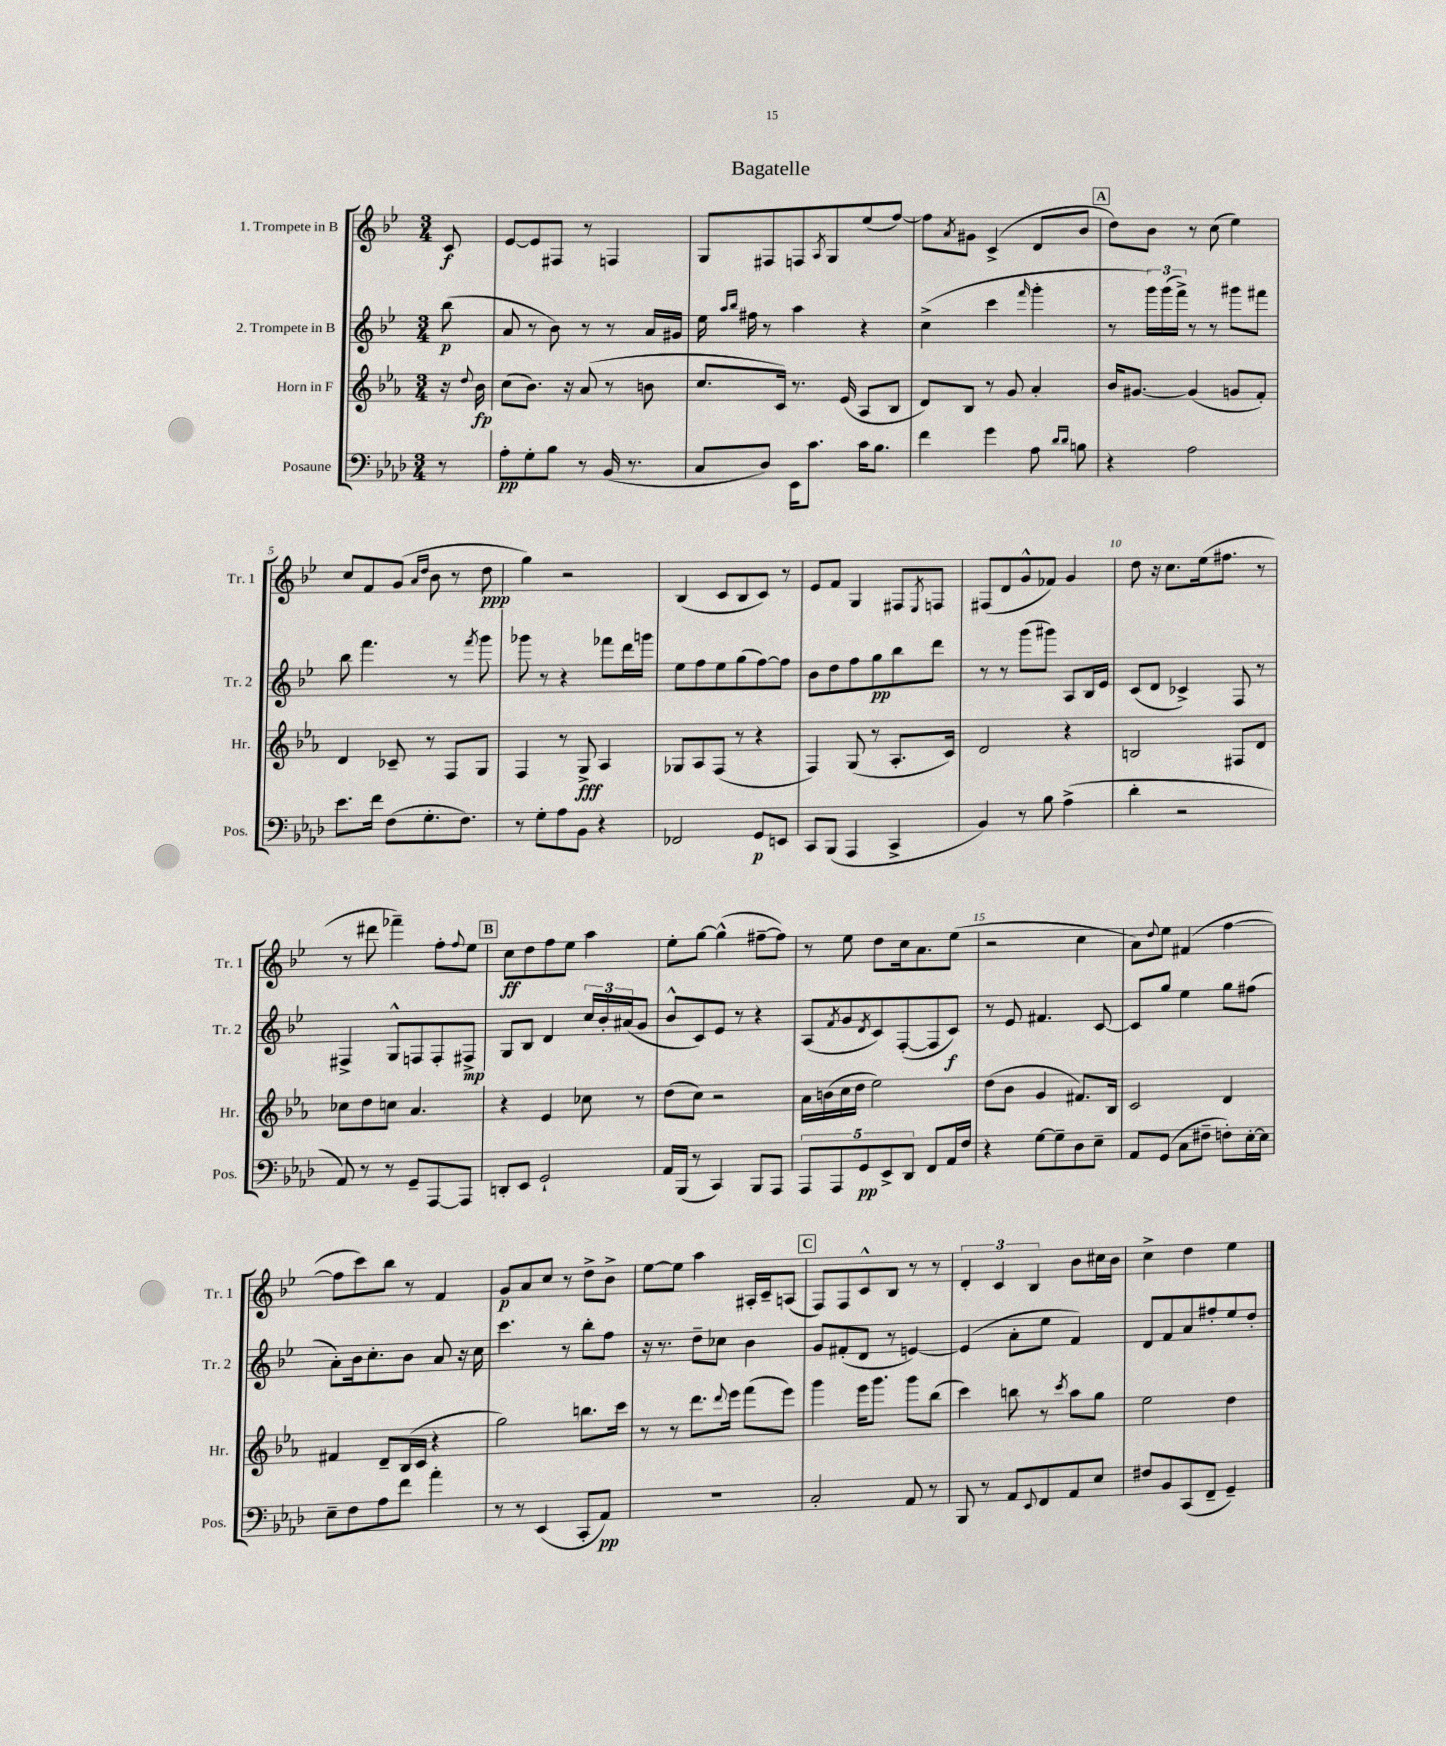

**kern	**kern	**kern	**kern
*staff4	*staff3	*staff2	*staff1
*clefF4	*clefG2	*clefG2	*clefG2
*k[b-e-a-d-]	*k[b-e-a-]	*k[b-e-]	*k[b-e-]
*M3/4	*M3/4	*M3/4	*M3/4
8r	16r	(8bb-	8c
.	8qqdd	.	.
.	16b-	.	.
=	=	=	=
8A-'	(8cc	8a	[8e-
8G'	8.b-)	8r	8e-]
8B-	.	8b-)	8F#
.	16r	.	.
8r	(8a-	8r	8r
(16BB-	8r	8r	4F
8.r	.	.	.
.	8b	16a	.
.	.	16g#	.
=	=	=	=
8C	8.cc	16ee-	8G
.	.	16qqaa	.
.	.	16qqbb-	.
.	.	16ff#	.
8D-)	.	8r	8F#
.	16c)	.	.
16EE-	8.r	4aa	8F
8.c	.	.	.
.	.	.	8qA
.	.	.	8G
.	(16e-	.	.
16c	8A-	4r	(8ee-
8.B-	.	.	.
.	8B-	.	[8ff)
=	=	=	=
4f	8d)	(4cc^	8ff]
.	.	.	8qa
.	8B-	.	8g#
4g	8r	4ccc	(4c^
.	8g	.	.
.	.	16qqfff	.
8A-	4a-'	4ggg'	8d
16qqd-	.	.	.
16qqd-	.	.	.
8B	.	.	8b-
=	=	=	=
4r	16b-	8r	8dd)
.	[8.g#	.	.
.	.	24ggg)	8b-
.	.	(24ggg	.
.	.	24fff^)	.
2A-	(4g#]	8r	8r
.	.	8r	(8cc
.	8g	8ggg#	4ee-)
.	8f')	8fff#	.
=	=	=	=
8.e-	4d	8bb-	8cc
.	.	4.fff	8f
16f	.	.	.
(8F	8c-~	.	(8g
.	.	.	16qqa
.	.	.	16qqdd
8.G'	8r	.	8b-
.	8F	8r	8r
8.F)	.	.	.
.	.	8qfff	.
.	8G	8ggg	8dd
=	=	=	=
8r	4F	8ggg-	4gg)
8G'	.	8r	.
8A-	8r	4r	2r
8BB-	8G^	.	.
4r	4A-	8fff-	.
.	.	16ddd	.
.	.	16ggg	.
=	=	=	=
2FF-	8G-	8ee-	(4B-
.	8A-	8ff	.
.	(8F	8ee-	8c
.	8r	(8gg	8B-
8GG	4r	[8ff)	8c)
8EE	.	8ff]	8r
=	=	=	=
8CC	4F)	8b-	8e-
(8BBB-	.	8dd	8f
4AAA-	(8G	8ff	4G
.	8r	8gg	.
4CC^	8.A-'	8bb-	8F#
.	.	.	8qE-
.	.	8ddd	8F
.	16c)	.	.
=	=	=	=
4BB-)	2d	8r	(8F#
.	.	8r	8d
8r	.	(8ggg	8g^^
8B-	.	8ggg#)	8f-)
(4A-^	4r	8A	4g
.	.	16B-	.
.	.	16e-	.
=	=	=	=
4d-'	2B	(8c	8dd
.	.	8d	16r
.	.	.	8.cc
2r	.	4c-^)	.
.	.	.	(16ee-
.	.	.	8.ff#
.	8F#	8F	.
.	8d	8r	8r
=	=	=	=
8AA-)	8cc-	4F#^	8r
8r	8dd	.	8ddd#
8r	8cc	8G^^	4fff-~)
8GG~	4.a-	8F	.
[8AAA-	.	8F'	8ff'
.	.	.	8qqff
8AAA-]	.	8F#^	8ee-
=	=	=	=
8DD'	4r	8G	8cc
8EE-	.	8B-	8dd
2GG`	4e-	4d	8ff
.	.	.	8ee-
.	8cc-	24cc	4aa
.	.	24b-'	.
.	.	(24a#	.
.	8r	8g	.
=	=	=	=
16AA-	(8dd	8b-^^	8ee-'
(16BBB-	.	.	.
8r	8cc)	8c)	[8gg
4CC)	2r	8e-	(4gg^^]
.	.	8r	.
8BBB-	.	4r	[8ff#~
8AAA-	.	.	8ff#])
=	=	=	=
10AAA-	16a-	(8A	8r
.	(16b	.	.
10AAA-	.	.	.
.	.	8qf	.
.	16cc	8g	8ee-
.	16dd	.	.
10GG	.	.	.
.	.	8qd	.
.	2ee-)	8c)	8dd
10EE-^	.	.	.
.	.	([8F'	16cc
10DD-	.	.	.
.	.	.	8.a
8FF	.	8F]	.
16AA-	.	8c)	(8ee-
16F	.	.	.
=	=	=	=
4r	(8dd	8r	2r
.	8b-	8e-	.
[8G	4g	4.f#	.
8G~]	.	.	.
8D-	8.f#)	.	4cc
8E-~	.	[8c	.
.	16B-	.	.
=	=	=	=
8AA-	2c	8c]	8a)
.	.	.	8qqdd
(8GG	.	8gg	8ee-
8C	.	4ee-	(4f#
8F#~	.	.	.
8F')	4d	8gg	[4ff
[16E-'	.	(8ff#	.
16E-]	.	.	.
=	=	=	=
8E-~	4f#	8a')	8ff]
8F	.	16b-	8ccc)
.	.	8.cc'	.
8A-	8d~	.	8bb-
8f	(16B-	8b-	8r
.	16c	.	.
4a-'	4r	8a	4f
.	.	16r	.
.	.	16cc	.
=	=	=	=
8r	2gg)	4.ccc	8g
8r	.	.	8a
(4EE-	.	.	8cc
.	.	8r	8r
8CC'	8.bb	8bb-'	8dd^
8AA-)	.	8ff	8b-^
.	16ccc	.	.
=	=	=	=
2.r	8r	16r	[8ee-
.	.	8.r	.
.	8r	.	8ee-]
.	8.ddd	8dd~	4aa
.	.	8cc-	.
.	8qqddd	.	.
.	16eee-	.	.
.	(8fff	4b-	16A#'
.	.	.	16c~
.	8eee-)	.	(8A
=	=	=	=
2C'	4ggg	8g	8F)
.	.	(8f#'	8F
.	16eee-	8d	8c^^
.	8.ggg	.	.
.	.	8r	8B-
8AA-	8ggg	[4e)	8r
8r	(8bb-	.	8r
=	=	=	=
8BBB-	4ccc)	(4e]	6d'
8r	.	.	.
.	.	.	6c
8AA-	8bb	8a'	.
.	.	.	6B-
8qqEE-	.	.	.
8FF	8r	8ee-	.
.	8qccc	.	.
8AA-	8aa-	4f)	8b-
8E-	8gg	.	16cc#
.	.	.	16b-
=	=	=	=
8F#	2ee-	8d	4cc^
8BB-	.	8f	.
(8CC	.	8a	4dd
8FF~	.	8ff#'	.
4GG~)	4dd	8ee-	4ee-
.	.	8dd'	.
==	==	==	==
*-	*-	*-	*-
